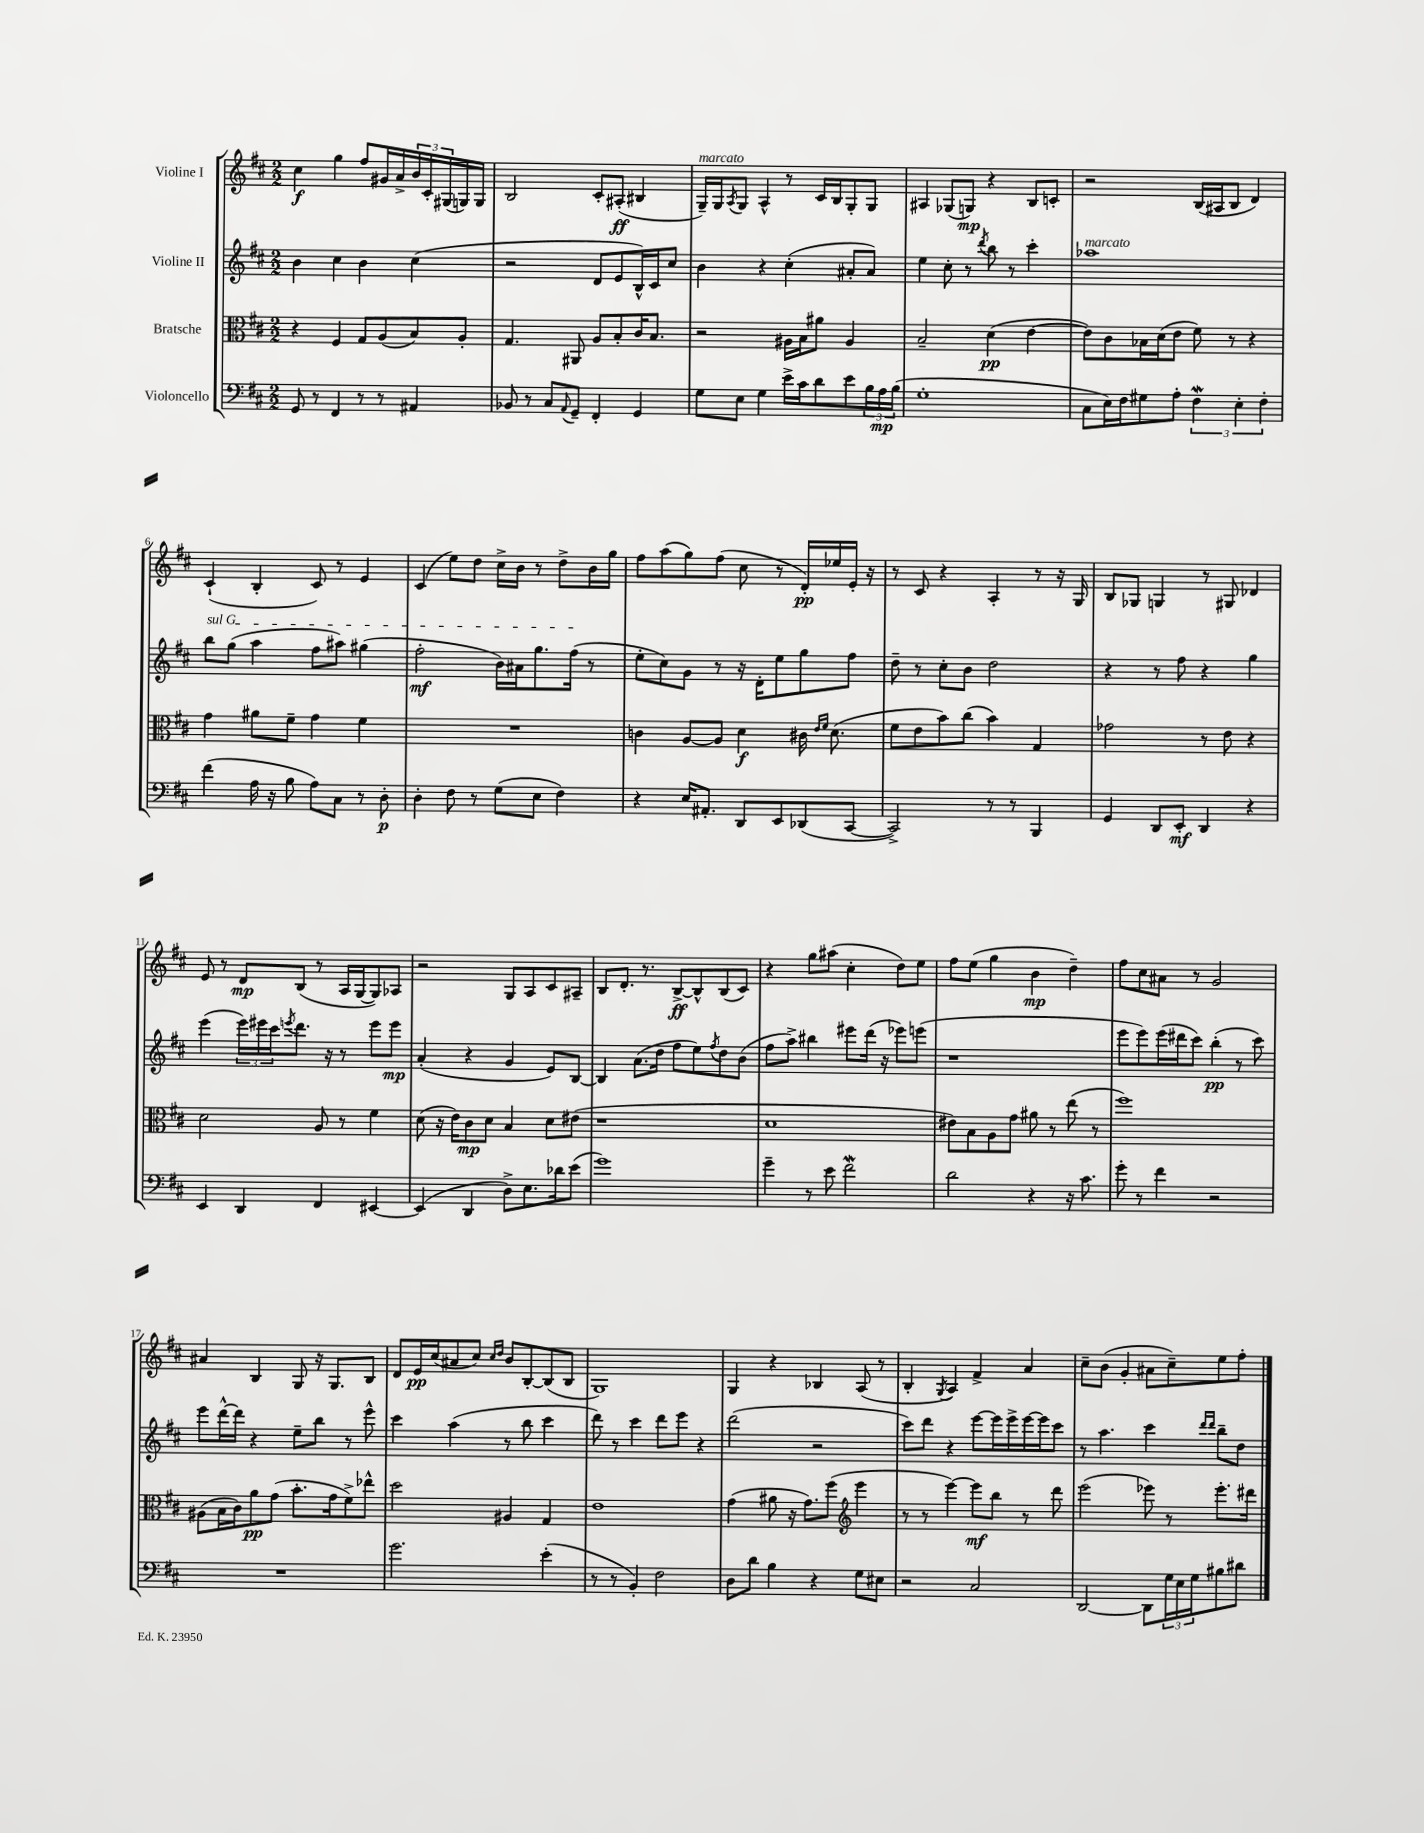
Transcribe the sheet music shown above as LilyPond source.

<<
\new StaffGroup <<
\new Staff = "s0" \with { instrumentName = "Violine I" } {
    \clef treble \key d \major \numericTimeSignature \time 2/2
    cis''4\f g''4 fis''8 gis'16 a'16-> \tuplet 3/2 { b'16 cis'16-. gis16( } g16) g16 |
    b2 cis'8-. ais8-.\ff( bis4 |
    g16--^\markup { \italic "marcato" }) g16 \acciaccatura { a8 } g8 a4-^ r8 cis'16 b16 g8-. g8 |
    ais4 ges8( g8\mp) r4 b8 c'8-. |
    r2 b16( ais16 b8 d'4) |
    cis'4-!( b4-. cis'8) r8 e'4 |
    cis'4( e''8) d''8 cis''16-> b'16 r8 d''8-> b'16 g''16 |
    fis''8 a''8( g''8) fis''8( cis''8 r8 d'16-.\pp) ees''16 e'16-. r16 |
    r8 cis'8 r4 a4-. r8 r16 g16 |
    b8 ges8 g4 r8 gis8 des'4 |
    e'8 r8 d'8\mp b8( r8 a16 g16~ g8) aes8 |
    r2 g8 a8 cis'8 ais8-- |
    b8 d'8.-. r8. b8~->\ff b8-^ b8( cis'8) |
    r4 g''8 ais''8( cis''4-. d''8) e''8 |
    fis''8 e''8( g''4 b'4\mp d''4--) |
    fis''8 cis''8 ais'8 r8 g'2 |
    ais'4 b4 g8 r16 g8. b8 |
    d'8 e'16\pp cis''16( ais'8 cis''8) \grace { cis''16 d''16 } b'8 b8~-. b8( b8 |
    g1) |
    g4 r4 bes4 a8( r8 |
    b4-. \acciaccatura { g8 } a4) fis'4-> a'4 |
    cis''8-- b'8( g'4-. ais'8 cis''8--) e''8 fis''8-. \bar "|." |
}
\new Staff = "s1" \with { instrumentName = "Violine II" } {
    \clef treble \key d \major \numericTimeSignature \time 2/2
    b'4 cis''4 b'4 cis''4( |
    r2 d'8 e'8 b16-^) cis'16 cis''8 |
    b'4 r4 cis''4-.( ais'8-. ais'8) |
    e''4 cis''8-. r8 \acciaccatura { d'''8 } b''8 r8 cis'''4-. |
    aes''1^\markup { \italic "marcato" } |
    \once \override TextSpanner.bound-details.left.text = \markup { \italic "sul G" } b''8\startTextSpan g''8( a''4 fis''8 ais''8) gis''4( |
    fis''2-.\mf b'16) ais'16 g''8. fis''16\stopTextSpan( r8 |
    e''8-. cis''8) g'8 r8 r16 d'16-. e''8 g''8 fis''8 |
    d''8-- r8 cis''8-. b'8 d''2 |
    r4 r8 fis''8 r4 g''4 |
    e'''4( \tuplet 3/2 { e'''16) eis'''16 cis'''16 } \acciaccatura { e'''8 } d'''8. r16 r8 e'''8 e'''8\mp |
    a'4-.( r4 g'4 e'8) b8~ |
    b4 a'8.( d''16 fis''8 e''8) \acciaccatura { fis''8 } d''8 b'8( |
    fis''8 a''8->) bis''4 eis'''8 d'''16( r16 ees'''8) e'''8( |
    r1 |
    e'''8 e'''8) e'''16( dis'''16 cis'''8) b''4-.\pp( r8 cis'''8) |
    e'''8 d'''16~-^ d'''16 r4 e''8-- b''8 r8 e'''8-^ |
    cis'''4 a''4( r8 b''8 cis'''4 |
    d'''8) r8 cis'''4 d'''8 e'''8 r4 |
    d'''2( r2 |
    cis'''8) d'''8 r4 e'''8~ e'''16 e'''16-> e'''16~ e'''16 cis'''8 |
    r8 a''4. cis'''4 \grace { d'''16 d'''16 } b''8-- d''8 \bar "|." |
}
\new Staff = "s2" \with { instrumentName = "Bratsche" } {
    \clef alto \key d \major \numericTimeSignature \time 2/2
    r4 fis4 g8 a8( b8) a8-. |
    g4. ais,8 a8 b8-. cis'16 b8. |
    r2 ais16 b16 ais'8 ais4 |
    b2-- d'4\pp( e'4~ |
    e'8) cis'8 bes16 d'16( e'8 fis'8) r8 r4 |
    g'4 ais'8 fis'8-- g'4 fis'4 |
    R1 |
    c'4 a8~ a8 d'4\f cis'16 \grace { e'16 fis'16 } d'8.( |
    fis'8 e'8 b'8) cis''8( b'4) g4 |
    ges'2 r8 e'8 r4 |
    d'2 a8 r8 fis'4 |
    d'8( r16 e'16) cis'8\mp d'8 b4 d'8 eis'8( |
    r1 |
    d'1 |
    eis'8) b8 a8 g'8 ais'8 r8 e''8( r8 |
    fis''1) |
    ais8( b16 cis'16) a'8\pp g'8( b'8.-. g'16 fis'8->) ees''8-^ |
    d''2 ais4 g4 |
    e'1 |
    g'4( ais'8 r16 g'8.) fis''8( \clef treble e'''4 |
    r8 r8 e'''4~) e'''8\mf b''8 r8 d'''8 |
    e'''2( ees'''8) r8 ees'''8.-. dis'''16 \bar "|." |
}
\new Staff = "s3" \with { instrumentName = "Violoncello" } {
    \clef bass \key d \major \numericTimeSignature \time 2/2
    g,8 r8 fis,4 r8 r8 ais,4 |
    bes,8 r8 cis8 \appoggiatura { a,8 } g,8-- fis,4-. g,4 |
    g8 e8 g4 e'16-> cis'16 d'8 e'8 \tuplet 3/2 { b16 a16\mp b16( } |
    g1-. |
    cis8 e16) fis16 gis8 a8-. \tuplet 3/2 { fis4\mordent e4-. fis4-. } |
    fis'4( a16 r16 b8 a8) cis8 r8 d8-.\p |
    d4-. fis8 r8 g8( e8 fis4) |
    r4 e16 ais,8.-. d,8 e,8 des,8( cis,8~ |
    cis,2->) r8 r8 b,,4 |
    g,4 d,8 e,8-.\mf d,4 r4 |
    e,4 d,4 fis,4 eis,4~ |
    eis,4( d,4 d8->) e8. des'16 e'8( |
    g'1) |
    g'4-- r8 e'8 fis'2\mordent |
    d'2 r4 r16 cis'8. |
    g'8-. r8 fis'4 r2 |
    R1 |
    g'2. e'4-.( |
    r8 r8 b,4-.) fis2 |
    d8 d'8 b4 r4 g8 eis8 |
    r2 cis2 |
    d,2~ d,8 \tuplet 3/2 { g16 e16 g16 } bis8 dis'8 \bar "|." |
}
>>
>>
